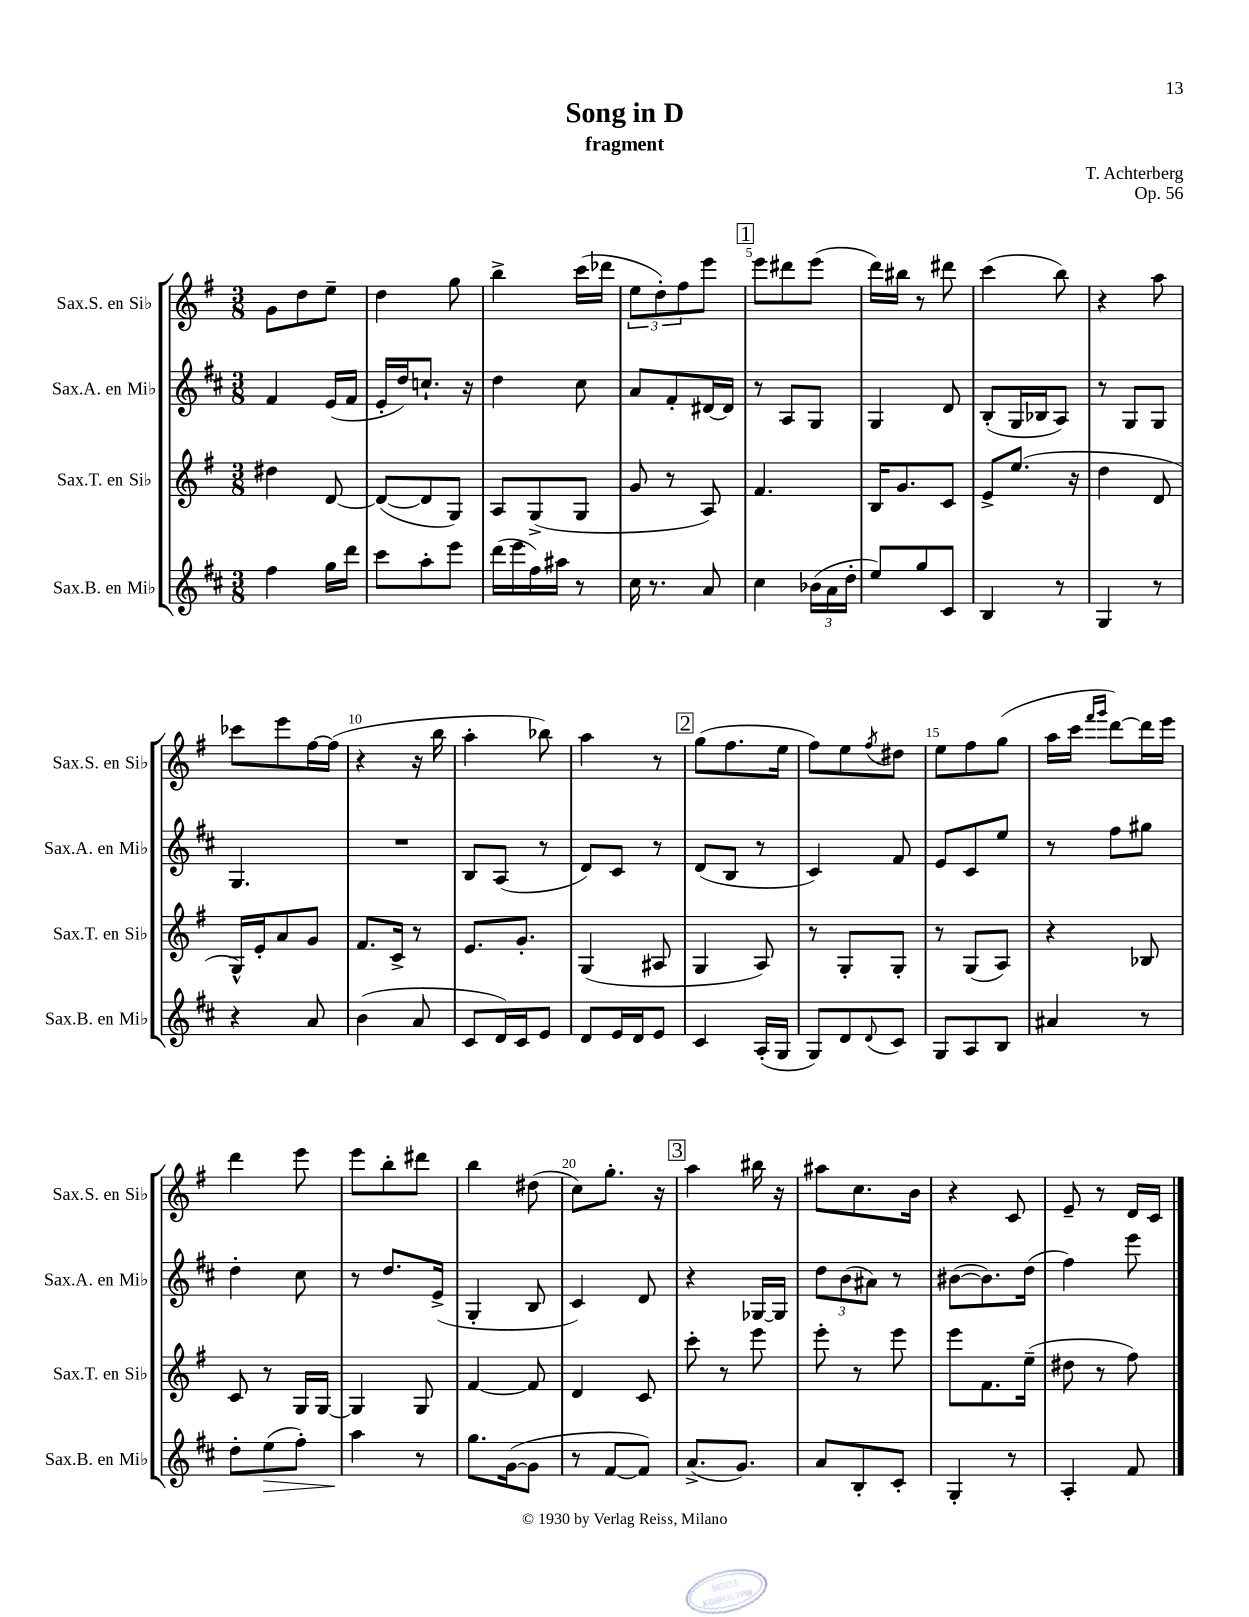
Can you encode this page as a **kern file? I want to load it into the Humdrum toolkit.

**kern	**dynam	**kern	**kern	**kern
*part4	*part4	*part3	*part2	*part1
*staff4	*staff4	*staff3	*staff2	*staff1
*I"Sax.B. en Mi♭	*	*I"Sax.T. en Si♭	*I"Sax.A. en Mi♭	*I"Sax.S. en Si♭
*I'Sax.B. en Mi♭	*	*I'Sax.T. en Si♭	*I'Sax.A. en Mi♭	*I'Sax.S. en Si♭
*clefG2	*	*clefG2	*clefG2	*clefG2
*k[f#c#]	*	*k[f#]	*k[f#c#]	*k[f#]
*M3/8	*	*M3/8	*M3/8	*M3/8
=1	=1	=1	=1	=1
4ff#\	.	4dd#X\	4f#/	8g\L
.	.	.	.	8dd\
16gg\LL	.	[8d/	(16e/LL	8ee~\J
16ddd\JJ	.	.	16f#/JJ	.
=2	=2	=2	=2	=2
8ccc#\L	.	(8d/L_	16e'/LL	4dd\
.	.	.	16dd/J)	.
8aa'\	.	8d/]	8.ccn`/J	.
8eee\J	.	8G/J)	.	8gg\
.	.	.	16r	.
=3	=3	=3	=3	=3
(16ddd\LL	.	8A/L	4dd\	4bb^\
16eee\	.	.	.	.
16ff#\)	.	(8G^/	.	.
16aa#X\JJ	.	.	.	.
8r	.	8G/J	8cc#\	(16ccc\LL
.	.	.	.	16ddd-X\JJ
=4	=4	=4	=4	=4
16cc#\	.	8g/	8a/L	12ee\L
8.r	.	.	.	.
.	.	.	.	12dd'\)
.	.	8r	8f#'/	.
.	.	.	.	12ff#\
8a/	.	8A/)	[16d#X/L	8eee\J
.	.	.	16d#/JJ]	.
!!LO:REH:place=s1:t=1
=5	=5	=5	=5	=5
4cc#\	.	4.f#/	8r	8eee\L
.	.	.	8A/L	8ddd#X\
(24b-X\LL	.	.	8G/J	(8eee\J
24a\	.	.	.	.
24dd'\JJ	.	.	.	.
=6	=6	=6	=6	=6
8ee/L)	.	16B/KL	4G/	16ddd\LL)
.	.	8.g/	.	16bb#X\JJ
8gg/	.	.	.	8r
8c#/J	.	8c/J	8d/	8ddd#X\
=7	=7	=7	=7	=7
4B/	.	8e^/L	(8B'/L	(4ccc\
.	.	(8.ee/J	16G/L	.
.	.	.	16B-X/J	.
8r	.	.	8A/J)	8bb\)
.	.	16r	.	.
=8	=8	=8	=8	=8
4G/	.	4dd\	8r	4r
.	.	.	8G/L	.
8r	.	8d/	8G/J	8aa\
!!LO:LB:g=z
=9	=9	=9	=9	=9
4r	.	16G^^/LL)	4.G/	8ccc-X\L
.	.	16e'/J	.	.
.	.	8a/	.	8eee\
8a/	.	8g/J	.	[16ff#\L
.	.	.	.	(16ff#\JJ]
=10	=10	=10	=10	=10
(4b\	.	8.f#/L	4.r	4r
.	.	16c^/Jk	.	.
8a/	.	8r	.	16r
.	.	.	.	16bb\
=11	=11	=11	=11	=11
8c#/L	.	8.e/L	8B/L	4aa'\
16d/L)	.	.	(8A/J	.
16c#/J	.	8.g'/J	.	.
8e/J	.	.	8r	8bb-X\)
=12	=12	=12	=12	=12
8d/L	.	(4G/	8d/L)	4aa\
16e/L	.	.	8c#/J	.
16d/J	.	.	.	.
8e/J	.	8A#X/	8r	8r
!!LO:REH:place=s1:t=2
=13	=13	=13	=13	=13
4c#/	.	4G/	(8d/L	(8gg\L
.	.	.	8B/J	8.ff#\
(16A'/LL	.	8A/)	8r	.
16G/JJ	.	.	.	16ee\Jk
=14	=14	=14	=14	=14
8G/L)	.	8r	4c#/)	8ff#\L)
8d/	.	8G'/L	.	8ee\
8qqd/	.	.	.	8qff#/
8c#/J	.	8G'/J	8f#/	8dd#X\J
=15	=15	=15	=15	=15
8G/L	.	8r	8e/L	8ee\L
8A/	.	(8G/L	8c#/	8ff#\
8B/J	.	8A/J)	8ee/J	(8gg\J
=16	=16	=16	=16	=16
4a#X/	.	4r	8r	16aa\LL
.	.	.	.	16ccc\JJ
.	.	.	.	16qqfff#/LL
.	.	.	.	16qqggg/JJ
.	.	.	8ff#\L	[8ddd\L)
8r	.	8B-X/	8gg#X\J	16ddd\L]
.	.	.	.	16eee\JJ
!!LO:LB:g=z
=17	=17	=17	=17	=17
8dd'\L	.	8c/	4dd'\	4ddd\
!	!LO:HP:b	!	!	!
(8ee\	>	8r	.	.
8ff#'\J)	.	16G/LL	8cc#\	8eee\
.	.	[16G/JJ	.	.
=18	=18	=18	=18	=18
4aa\	.	4G/]	8r	8eee\L
.	.	.	8.dd/L	8bb'\
8r	]	8G/	.	8ddd#X\J
.	.	.	(16e^/Jk	.
=19	=19	=19	=19	=19
8.gg\L	.	[4f#/	4G'/	4bb\
([16g\k	.	.	.	.
8g\J]	.	8f#/]	8B/	(8dd#X\
=20	=20	=20	=20	=20
8r	.	4d/	4c#/)	8cc\L)
[8f#/L	.	.	.	8.gg'\J
8f#/J])	.	8c/	8d/	.
.	.	.	.	16r
!!LO:REH:place=s1:t=3
=21	=21	=21	=21	=21
(8.a^/L	.	8ccc'\	4r	4aa\
.	.	8r	.	.
8.g/J)	.	.	.	.
.	.	8eee\	[16G-X/LL	16bb#X\
.	.	.	16G-/JJ]	16r
=22	=22	=22	=22	=22
8a/L	.	8eee'\	12dd\L	8aa#X\L
.	.	.	(12b\	.
8B'/	.	8r	.	8.cc\
.	.	.	12a#X\J)	.
8c#'/J	.	8eee\	8r	.
.	.	.	.	16b\Jk
=23	=23	=23	=23	=23
4G'/	.	8eee\L	([8b#X\L	4r
.	.	8.f#\	8.b#\])	.
8r	.	.	.	8c/
.	.	(16ee~\Jk	(16dd\Jk	.
=24	=24	=24	=24	=24
4A'/	.	8dd#X\	4ff#\)	8e~/
.	.	8r	.	8r
8f#/	.	8ff#\)	8eee\	16d/LL
.	.	.	.	16c/JJ
==	==	==	==	==
*-	*-	*-	*-	*-
